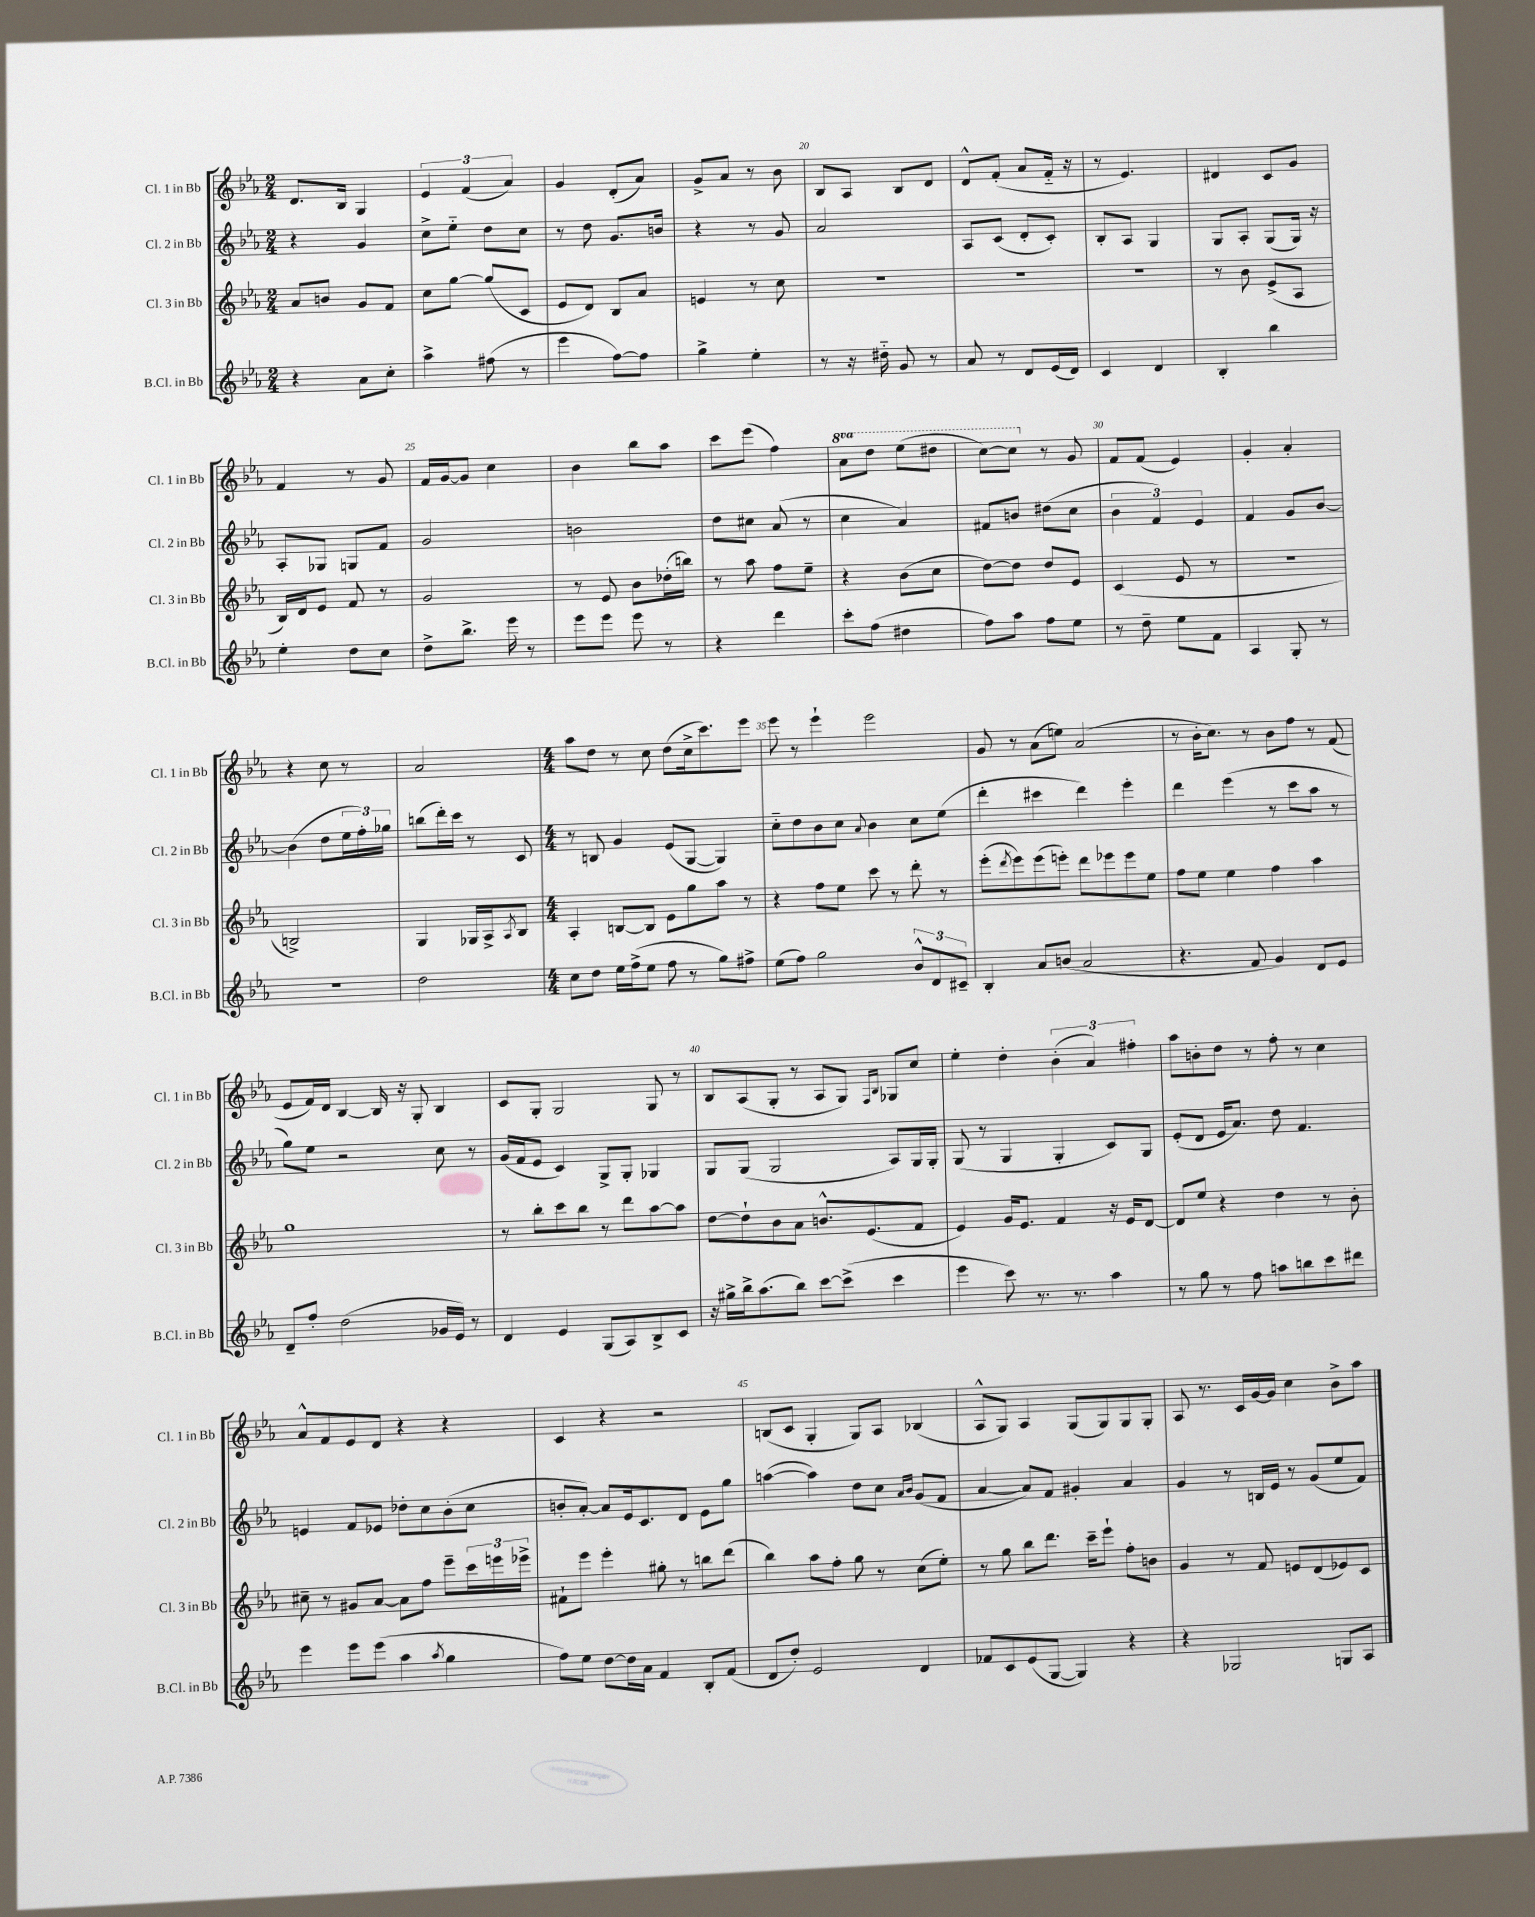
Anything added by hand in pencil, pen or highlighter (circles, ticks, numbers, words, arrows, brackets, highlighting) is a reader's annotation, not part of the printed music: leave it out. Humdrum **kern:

**kern	**kern	**kern	**kern
*part4	*part3	*part2	*part1
*staff4	*staff3	*staff2	*staff1
*I"B.Cl. in Bb	*I"Cl. 3 in Bb	*I"Cl. 2 in Bb	*I"Cl. 1 in Bb
*I'B.Cl. in Bb	*I'Cl. 3 in Bb	*I'Cl. 2 in Bb	*I'Cl. 1 in Bb
*clefG2	*clefG2	*clefG2	*clefG2
*k[b-e-a-]	*k[b-e-a-]	*k[b-e-a-]	*k[b-e-a-]
*M2/4	*M2/4	*M2/4	*M2/4
=16	=16	=16	=16
4r	8a-/L	4r	8.d/L
.	8bn/J	.	.
.	.	.	16B-/Jk
8a-\L	8g/L	4g/	4G/
8cc'\J	8f/J	.	.
=17	=17	=17	=17
4aa-^\	8cc\L	8cc^\L	6e-/
.	[8gg\J	8ee-\J	.
.	.	.	(6f/
(8ff#X\	(8gg/L]	8dd\L	.
.	.	.	6a-/)
8r	8c/J	8cc\J	.
=18	=18	=18	=18
4eee-\	8e-/L	8r	4g/
.	8d/J)	8dd\	.
[8ff\L)	8B-/L	8.g/L	(8d'/L
8ff\J]	8a-/J	.	8a-/J)
.	.	16bn/Jk	.
=19	=19	=19	=19
4gg^\	4en/	4r	8g^/L
.	.	.	8a-/J
4ee-'\	8r	8r	8r
.	8cc\	8g/	8b-\
=20	=20	=20	=20
8r	2r	2a-/	8B-/L
16r	.	.	8A-/J
16dd#X\	.	.	.
8g/	.	.	8B-/L
8r	.	.	8d/J
=21	=21	=21	=21
8a-/	2r	8A-/L	8d^^/L
8r	.	(8c/J	(8f'/J
8d/L	.	8d'/L	8a-/L
(16e-/L	.	8c'/J)	16f/Jk
16d/JJ)	.	.	16r
=22	=22	=22	=22
4c/	2r	8B-'/L	8r
.	.	8A-/J	4.e-/)
4d/	.	4G/	.
=23	=23	=23	=23
4B-'/	8r	8G/L	4d#X/
.	8b-\	8A-'/J	.
4bb-\	(8e-^/L	(8G/L	8c/L
.	8A-/J	16G/Jk)	8g/J
.	.	16r	.
!!LO:LB:g=z
=24	=24	=24	=24
4ee-'\	16B-/LL)	8A-'/L	4f/
.	16d/J	.	.
.	8e-/J	8G-X/J	.
8dd\L	8f/	8Gn/L	8r
8cc\J	8r	8f/J	8g/
=25	=25	=25	=25
8dd^\L	2g/	2g/	16f/LL
.	.	.	[16g/J
8.bb-^\J	.	.	8g/J]
.	.	.	4cc\
16eee-\	.	.	.
8r	.	.	.
=26	=26	=26	=26
8eee-\L	8r	2bn\	4b-\
8eee-\J	8e-/	.	.
8eee-\	8b-\L	.	8bb-\L
8r	(16dd-X'\L	.	8aa-\J
.	16bbn\JJ)	.	.
=27	=27	=27	=27
4r	8r	8dd\L	8ccc\L
.	8aa-\	8cc#X\J	(8eee-\J
4ddd\	8ff\L	(8a-/	4ff\)
.	8ee-~\J	8r	.
=28	=28	=28	=28
*	*	*	*8va
8ccc'\L	4r	4cc\	8aa-\L
(8ff\J	.	.	8ddd\J
4dd#X\	(8b-\L	4a-/)	(8eee-\L
.	8cc\J	.	8ddd#X\J
=29	=29	=29	=29
8ff\L)	[8dd\L)	8f#X/L	[8ccc\L)
8aa-\J	8dd\J]	8bn/J	8ccc\J]
*	*	*	*X8va
8ff\L	8dd/L	(8dd#X\L	8r
8ee-\J	8e-/J	8cc\J	8g/
=30	=30	=30	=30
8r	(4c/	6b-\	8f/L
8dd~\	.	.	(8f/J
.	.	6f/)	.
8ee-\L	8e-/	.	4e-/)
.	.	6e-/	.
8f\J	8r	.	.
=31	=31	=31	=31
4A-/	2r	4f/	4g'/
8G'/	.	8g/L	4a-'/
8r	.	[8b-/J	.
!!LO:LB:g=z
=32	=32	=32	=32
2r	2Bn^/)	(4b-\]	4r
.	.	8dd\L	8cc\
.	.	24ee-\L	8r
.	.	24ff'\)	.
.	.	24gg-X\JJ	.
=33	=33	=33	=33
2dd\	4G/	(8bbn\L	2a-/
.	.	16ddd'\L)	.
.	.	16ccc\JJ	.
.	16G-X/LL	8r	.
.	16A-^/J	.	.
.	8qA-/	.	.
.	8B-/J	8c/	.
=34	=34	=34	=34
*M4/4	*M4/4	*M4/4	*M4/4
8cc\L	4A-'/	8r	8aa-\L
8dd\J	.	8Bn/	8dd\J
16ee-\LL	[8Bn/L	4g/	8r
(16ff^\J	.	.	.
8ee-\J	8B/J]	.	8cc\
8ff\	8e-\L	(8e-/L	(8dd\L
8r	8gg\	[8G/J	16cc^\k
.	.	.	8.ccc\)
8gg\L)	8aa-\J	4G/])	.
8ff#X^\J	8r	.	8eee-\J
=35	=35	=35	=35
(8ee-\L	4r	8cc\L	8eee-\
8ff\J)	.	8dd\	8r
2gg\	8ff\L	8b-\	4eee-`\
.	8ee-\J	8cc\J	.
.	.	8qqa-/	.
.	8ccc\	4b-\	2eee-\
.	8r	.	.
12b-^^/L	8ddd'\	8cc\L	.
12d/	.	.	.
.	8r	(8ee-\J	.
12c#X~/J	.	.	.
=36	=36	=36	=36
4B-'/	(8eee-'\L	4ddd'\	8g/
.	8qddd/	.	.
.	8eee-\)	.	8r
8a-/L	(8eee-\	4ccc#X\	(8a-\L
(8bn/J	8eeen'\J)	.	8een\J)
2a-/	8ddd\L	4ddd\)	(2a-/
.	8eee-X\	.	.
.	8eee-\	4eee-'\	.
.	8ee-\J	.	.
=37	=37	=37	=37
4.r	8ff\L	4ddd\	8r
.	8ee-\J	.	16b-'\KL
.	.	.	8.cc\J)
.	4ee-\	(4eee-\	.
8f/	.	.	8r
4g/)	4ff\	8r	8b-\L
.	.	8ccc\L	8ff\J
8d/L	4aa-\	8aa-\J	8r
8e-/J	.	8r	(8f/
!!LO:LB:g=z
=38	=38	=38	=38
8d~/L	1gg	8gg\L)	8e-/L
8ff'/J	.	8ee-\J	16f/L)
.	.	.	16d/JJ
(2dd\	.	2r	[4B-/
.	.	.	16B-/]
.	.	.	16r
.	.	.	8G'/
16g-X/LL	.	8cc\	4B-/
16e-/JJ)	.	.	.
8r	.	8r	.
=39	=39	=39	=39
4d/	8r	(16g/LL	8c/L
.	.	16f/J	.
.	8bb-'\L	8e-/J	8G'/J
4e-/	8ccc\	4c/)	2G/
.	8bb-\J	.	.
(8G/L	8r	8G^/L	.
8A-/)	8ddd\L	8G'/J	.
8B-^/	[8aa-\	4G-X/	8G/
8c/J	8aa-\J]	.	8r
=40	=40	=40	=40
16r	[8dd\L	8G/L	8B-/L
16gg#X^\LL	.	.	.
16bb-^\J	8dd`\]	(8G/J	(8A-/
(8.aa-\	.	.	.
.	8b-\	2G/	8G'/J
8bb-\J)	8a-\J	.	8r
[8ccc\L	8.bn^^/L	.	8A-/L
(8ccc^\J]	.	.	8G/J)
.	(8.e-/	.	.
.	.	.	16qqF/LL
.	.	.	16qqB-/JJ
4ccc\	.	8A-/L)	8G-X/L
.	8f/J	16G/L	8cc/J
.	.	16G'/JJ	.
=41	=41	=41	=41
4eee-\	4e-/)	(8G/	4ee-'\
.	.	8r	.
8ccc\)	16g/KL	4G/	4dd'\
.	8.e-/J	.	.
8.r	.	.	.
.	4f/	4G'/	(6b-'\
8.r	.	.	.
.	.	.	6a-/)
4aa-\	16r	8c/L)	.
.	16e-/KL	.	.
.	.	.	6ff#X'\
.	[8d/J	8G/J	.
=42	=42	=42	=42
8r	8d/L]	(8e-'/L	8aa-\L
8gg\	8ee-/J	8d/J	8bn'\
8r	4r	16e-/KL	8dd\J
.	.	8.a-/J)	.
8ff\	.	.	8r
8aan\L	4dd\	8dd\	8ff'\
8bbn\	.	4.f/	8r
8ccc\	8r	.	4cc\
8ddd#X\J	8b-'\	.	.
!!LO:LB:g=z
=43	=43	=43	=43
4eee-\	8cc#X~\	4en/	8a-^^/L
.	8r	.	8f/
8eee-\L	8g#X/L	8f/L	8e-/
(8eee-\J	[8a-/J	8e-X/J	8d/J
4aa-\	8a-\L]	8dd-X'\L	4r
.	8ff\J	8cc\	.
8qaa-/	.	.	.
4gg\	8eee-~\L	(8b-'\	4r
.	24ccc\L	8cc\J	.
.	24eeen\	.	.
.	24eee-X^\JJ	.	.
=44	=44	=44	=44
8ff\L)	8f#X`\L	8bn'/L	4c/
8ee-\J	8eee-\J	[8a-'/J)	.
[8dd\L	4eee-'\	8a-/L]	4r
16dd\L]	.	16e-/k	.
16a-\JJ	.	8.c/	.
4f/	8gg#X'\	.	2r
.	8r	8d/J	.
8B-'/L	8bbn\L	8e-\L	.
(8f/J	(8ddd\J	8gg\J	.
=45	=45	=45	=45
8d/L	4bb-\)	([4aan\	(8Bn/L
8dd'/J)	.	.	8c/J
2e-/	8aa-\L	4aa\])	4G'/
.	8ff'\J	.	.
.	8gg\	8dd\L	8G/L)
.	8r	8cc\J	8A-/J
.	.	16qqa-/LL	.
.	.	16qqb-/JJ	.
4d/	(8cc\L	(8g/L	(4B-X/
.	8ee-'\J)	8f/J	.
=46	=46	=46	=46
8f-X/L	8r	[4a-/	8A-^^/L
8c/	8gg\	.	8G/J)
(8e-/	8bb-\L	8a-/L])	4A-/
[8G/J	8.ddd\J	8f/J	.
4G/])	.	4g#X'/	(8G/L
.	16ccc~\KL	.	.
.	8eee-`\J	.	8G/)
4r	8ff'\L	4a-/	8G/
.	8bn\J	.	8G'/J
=47	=47	=47	=47
4r	4g/	4g/	8A-/
.	.	.	8.r
2G-X/	8r	8r	.
.	.	.	16c/LL
.	8f/	16Bn/LL	[16g/
.	.	16e-/JJ	16g/JJ]
.	8en/L	8r	4cc\
.	(8d/	(8g/L	.
8Gn/L	8e-X/)	8ee-/	8b-^\L
8A-/J	8c/J	8f/J)	8aa-\J
==	==	==	==
*-	*-	*-	*-
